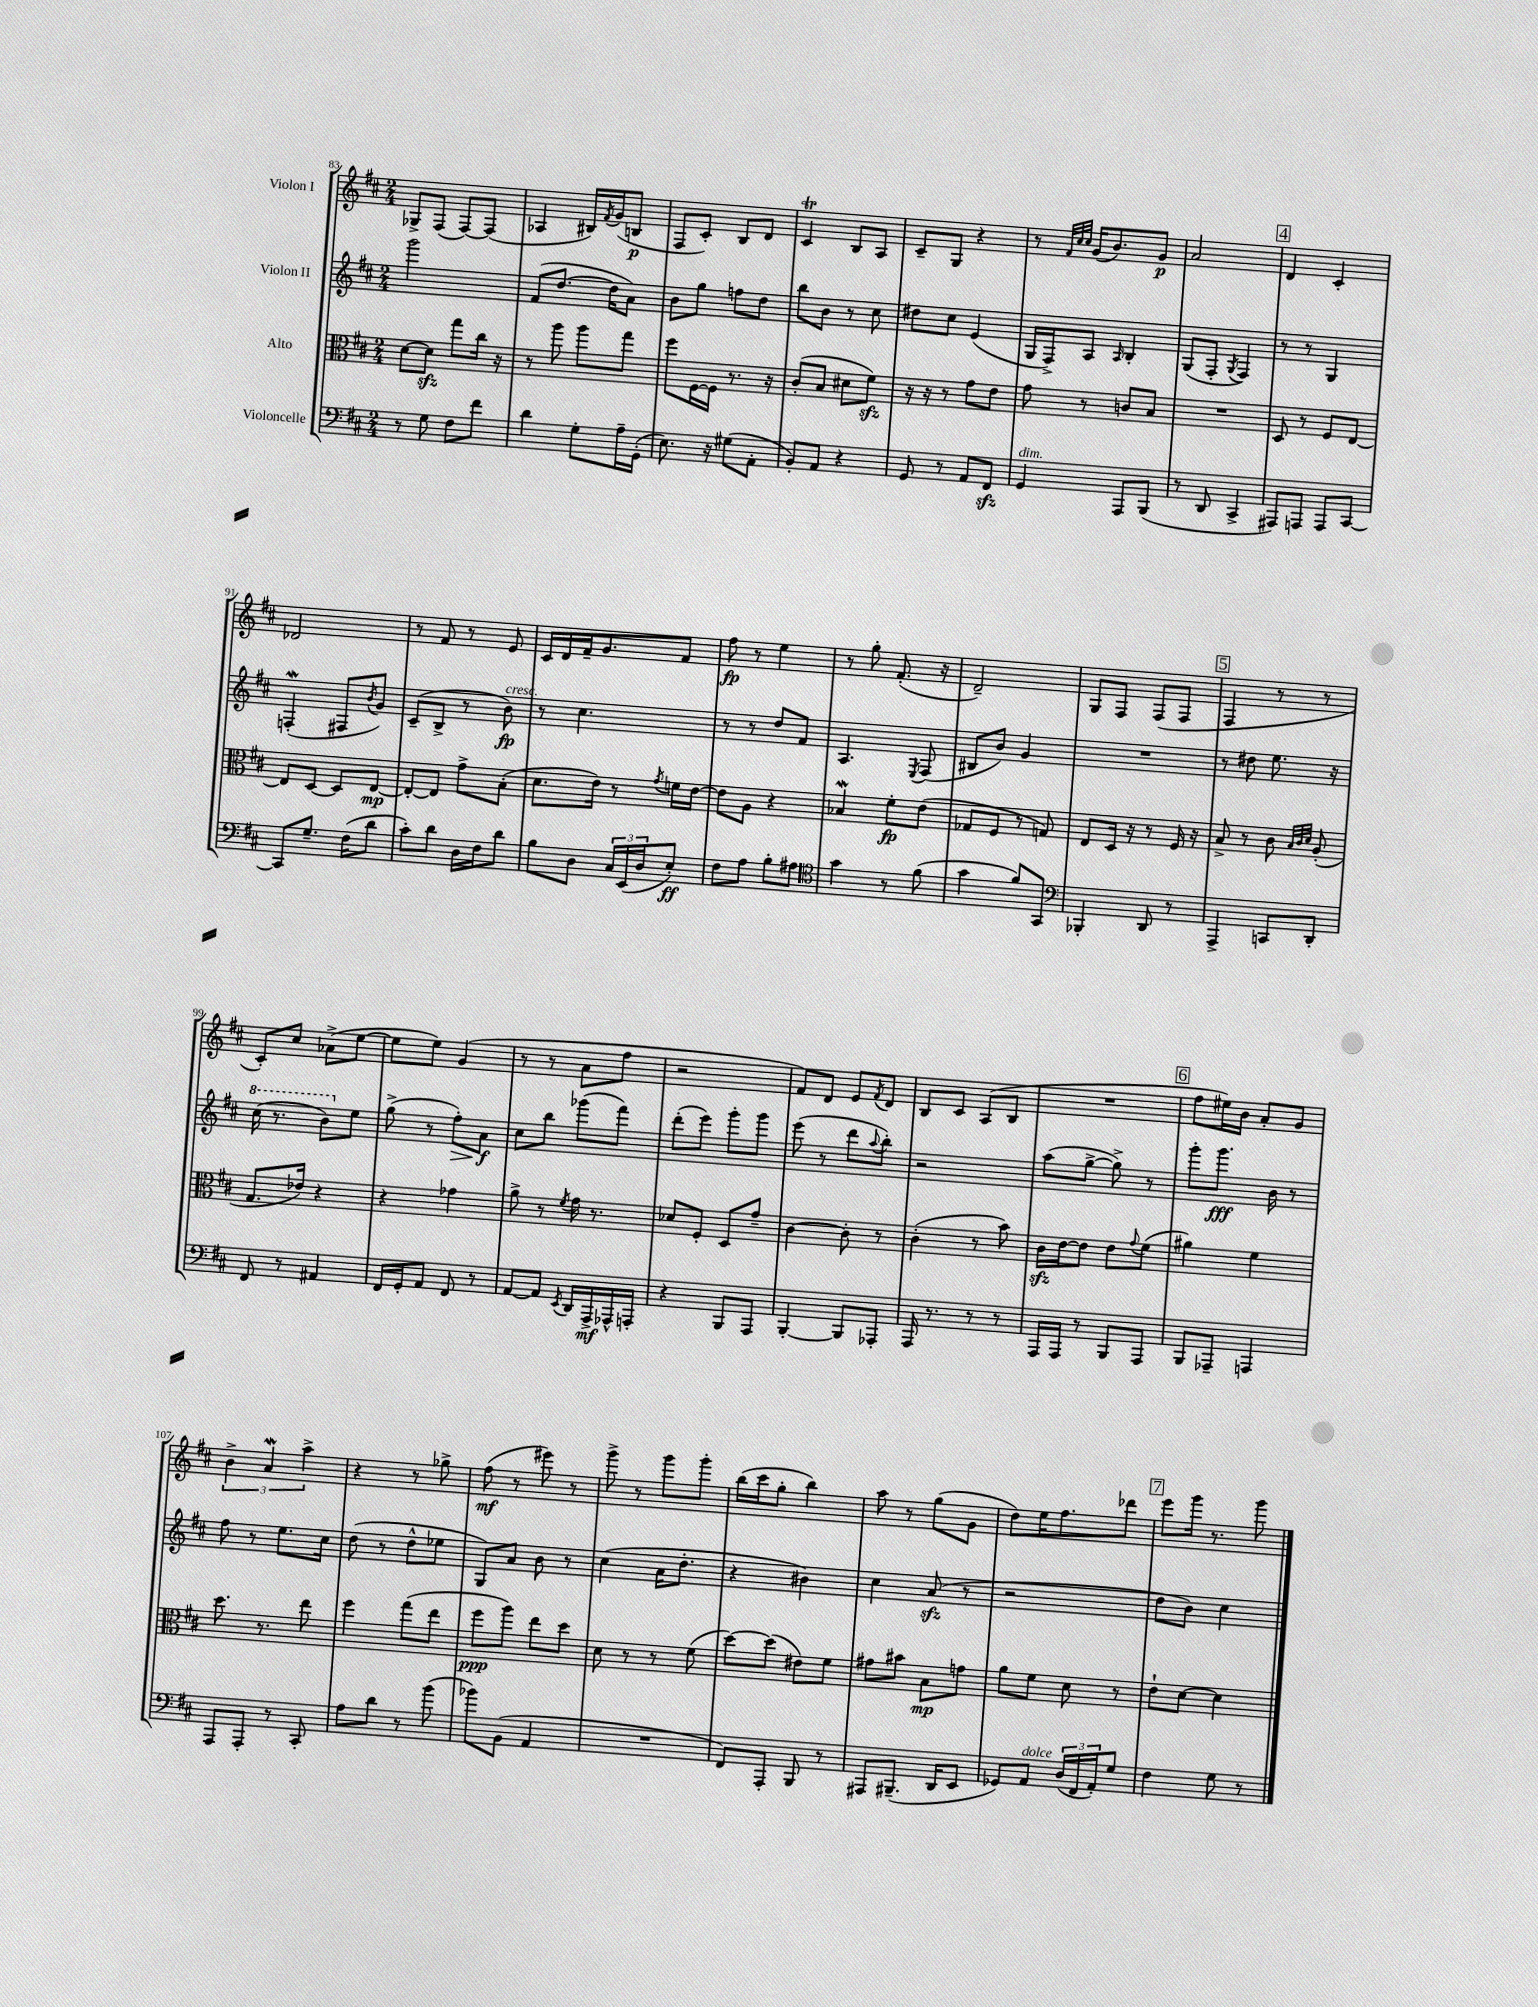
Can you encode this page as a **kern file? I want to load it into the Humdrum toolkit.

**kern	**kern	**kern	**kern
*staff4	*staff3	*staff2	*staff1
*clefF4	*clefC3	*clefG2	*clefG2
*k[f#c#]	*k[f#c#]	*k[f#c#]	*k[f#c#]
*M2/4	*M2/4	*M2/4	*M2/4
8r	[8d	2ggg	8G-^
8G	8d]	.	(8F#
8F#	8gg	.	[8F#)
8f#	16cc#	.	(8F#]
.	16r	.	.
=	=	=	=
4d	8r	(8f#	4A-
.	8aa	[8.dd	.
8G'	8aa	.	16B#)
.	.	.	8qf#
.	.	16dd]	(16g
16A~	8gg	8a)	8B
(16GG'	.	.	.
=	=	=	=
8.E)	8ff#	8b	8F#
.	[16F#	8gg	8c#')
16r	16F#]	.	.
(8G#	8.r	8ff	8B
8AA'	.	8dd	8d
.	16r	.	.
=	=	=	=
8BB')	(8c#'	8bb	4c#
8AA	8B	8b	.
4r	8d#	8r	8B
.	8f#)	8cc#	8A
=	=	=	=
8GG	16r	8dd#	8c#~
.	16r	.	.
8r	8r	8cc#	8G
8AA	8g	(4e	4r
8FF#	8e	.	.
=	=	=	=
4GG	8g	16G	8r
.	.	16F#^)	.
.	.	.	32qqf#
.	.	.	32qqcc#
.	.	.	32qqcc#
.	8r	8A	(16g
.	.	.	8.b)
.	.	16qqA	.
8AAA	8c	4B'	.
(8BBB	8B	.	8g
=	=	=	=
8r	2r	(8G	2a
8DD	.	8F#'	.
.	.	8qG	.
4CC#^	.	4F#)	.
=	=	=	=
8AAA#)	8D	8r	4d
8AAA	8r	8r	.
8AAA	8F#	4G	4c#'
[8CC#	[8E	.	.
=	=	=	=
8CC#]	8E]	(4F'	2d-
8.G~	[8D	.	.
.	8D]	8F#	.
(16F#	.	.	.
.	.	8qb	.
8d	[8E	8g)	.
=	=	=	=
8c#')	8E'_	(8c#~	8r
8d	8E]	8B^	8f#
16D	8g^	8r	8r
16F#	.	.	.
8d	(8B'	8b)	8e
=	=	=	=
8B	8.d	8r	16c#
.	.	.	16d
8D	.	4.cc#	16f#~
.	16e)	.	8.g
24C#	8r	.	.
(24EE	.	.	.
24D	.	.	.
.	8qg	.	.
8E')	16f	.	8f#
.	[16e	.	.
=	=	=	=
8F#	8e]	8r	8ff#
8A	8A	8r	8r
8B'	4r	8dd	4ee
8A#	.	8f#	.
=	=	=	=
*clefC4	*	*	*
4g	4B-	4.A	8r
.	.	.	8gg'
8r	8f#'	.	(8.f#'
.	.	8qE	.
(8f#	(8e	(8F#	.
.	.	.	16r
=	=	=	=
4g	8G-	8B#	2d~)
.	8F#	8b)	.
8f#)	8r	4g	.
8GG	8G)	.	.
=	=	=	=
*clefF4	*	*	*
4BBB-'	8E	2r	8G
.	16D	.	8F#
.	16r	.	.
8DD	8r	.	(8F#
8r	16F#	.	8F#
.	16r	.	.
=	=	=	=
4AAA^	8B^	8r	4F#
.	8r	8dd#	.
8CC	8c#	8.ee	8r
.	32qqB	.	.
.	32qqc#	.	.
.	32qqd	.	.
8DD'	(8A'	.	8r
.	.	16r	.
=	=	=	=
8FF#	8.G	(16ccc#	8c#')
.	.	8.r	.
8r	.	.	8cc#
.	16e-)	.	.
4AA#	4r	8bb)	(8a-^
.	.	8ee	[8ee
=	=	=	=
16FF#	4r	(8gg^	8ee]
16GG'	.	.	.
8AA	.	8r	8ee)
8FF#	4g-	8ff#')	(4g
8r	.	8a	.
=	=	=	=
[8AA	8a^	8cc#	8r
8AA]	8r	8bb	8r
8qEE	8qf#	.	.
16DD	16g	(8ggg-	8a
16AAA^	8.r	.	.
16AAA-^^	.	8fff#)	8ff#
16AAA'	.	.	.
=	=	=	=
4r	8d-	(8ddd'	2r
.	8F#'	8eee)	.
8BBB	8D	8ggg'	.
8AAA	8g~	8ggg	.
=	=	=	=
[4BBB'	[4c#	(8eee	8f#)
.	.	8r	8d
8BBB]	8c#']	8ddd	8e
.	.	8qqaa	8qf#
8AAA-'	8r	8bb')	8d
=	=	=	=
16AAA	(4c#'	2r	8B
8.r	.	.	.
.	.	.	8c#
8r	8r	.	(8A
8r	8b)	.	8B
=	=	=	=
16AAA	16c#	(8aa	2r
16AAA	[16e	.	.
8r	8e]	[8gg^	.
8BBB	8e	8gg^])	.
.	8qqg	.	.
8AAA	(8f#	8r	.
=	=	=	=
8BBB	4a#)	8ggg'	8ff#
8AAA-~	.	8.ggg	16ee#)
.	.	.	16b
4AAA	4f#	.	8a'
.	.	16b	.
.	.	8r	8g
=	=	=	=
8AAA	8.dd	8ff#	6b^
8AAA'	.	8r	.
.	.	.	6a
.	8.r	.	.
8r	.	8.ee	.
.	.	.	6aa^
8CC#'	8ee	.	.
.	.	16cc#	.
=	=	=	=
8A	4ff#	(8dd	4r
8d	.	8r	.
8r	(8gg	8dd^^	8r
(8b	8ee	8ee-	8gg-^
=	=	=	=
8b-)	8ff#	8G)	(8ff#
(8BB	8aa)	8a	8r
4AA	8ee	8b	8eee#)
.	8dd	8r	8r
=	=	=	=
2r	8d	(4cc#	8ggg^
.	8r	.	8r
.	8r	16a	8ggg
.	.	8.dd'	.
.	(8f#	.	8ggg'
=	=	=	=
8FF#)	[8dd)	4r	(16bb
.	.	.	16ccc#
8AAA'	(8dd]	.	8gg'
8BBB	8e#)	4b#)	4bb)
8r	8f#	.	.
=	=	=	=
8AAA#	8g#	4cc#	8aa
(8.BBB#~	8b#	.	8r
.	8B	(8a	(8gg
16DD	.	.	.
8EE	8g	8r	8g
=	=	=	=
8GG-)	8a	2r	8dd)
8AA	8f#	.	16ee
.	.	.	8.ff#
(24D	8d	.	.
24FF#	.	.	.
24AA')	.	.	.
8G	8r	.	8ddd-
=	=	=	=
4F#	8e`	8dd	8eee
.	[8d	8b)	16ggg
.	.	.	8.r
8G	4d]	4cc#	.
8r	.	.	8ggg
==	==	==	==
*-	*-	*-	*-
